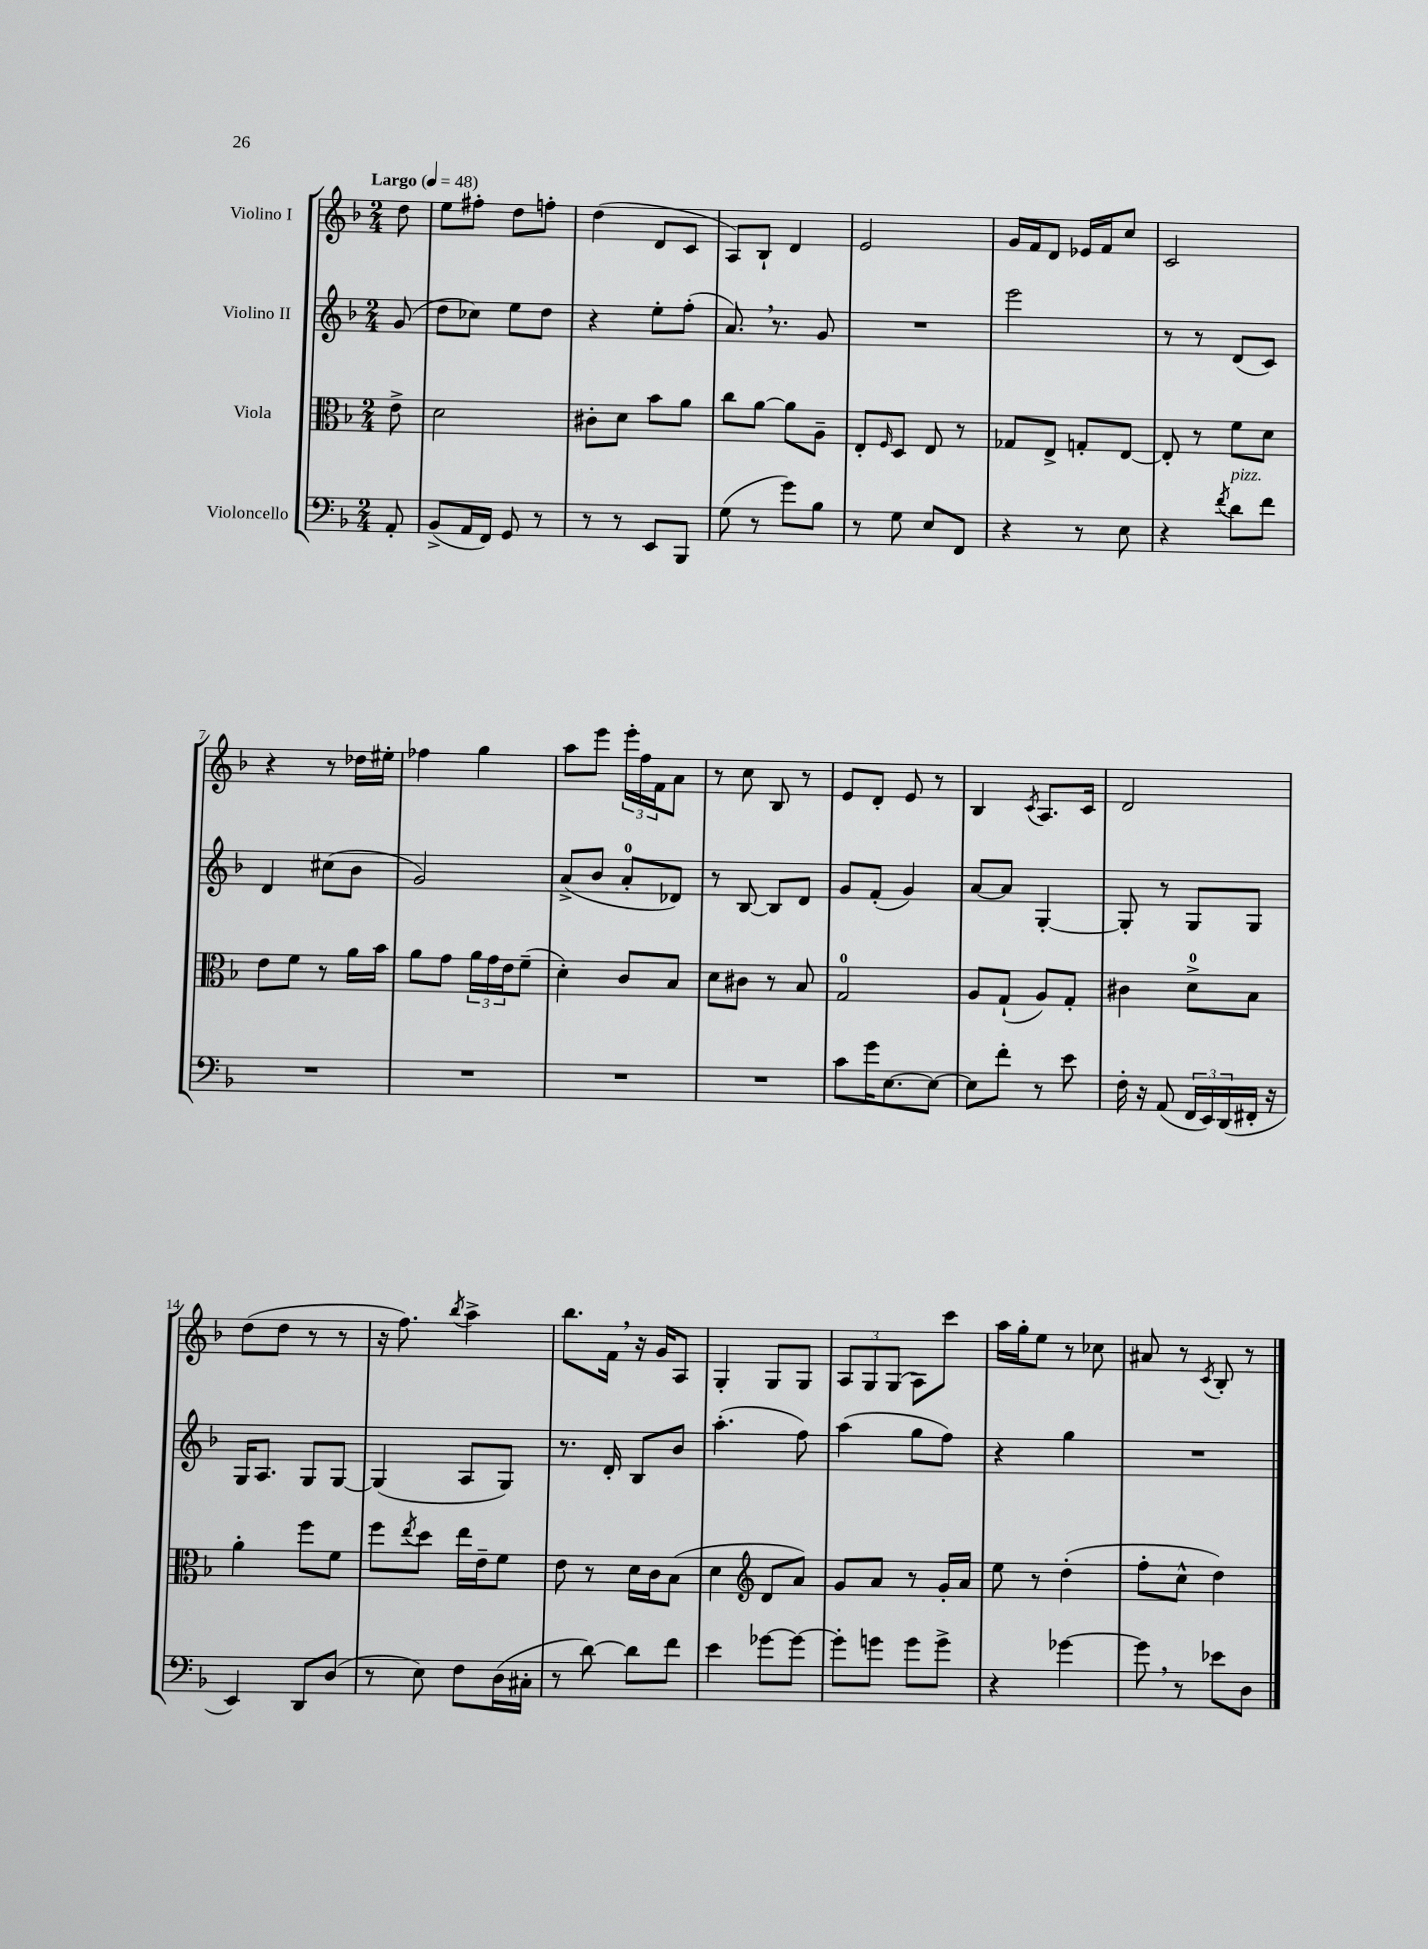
<<
\new StaffGroup <<
\new Staff = "s0" \with { instrumentName = "Violino I" } {
    \clef treble \key f \major \numericTimeSignature \time 2/4 \partial 8 \tempo "Largo" 4 = 48
    d''8 |
    e''8 fis''8-. d''8 f''8-. |
    d''4( d'8 c'8 |
    a8) bes8-! d'4 |
    e'2 |
    g'16 f'16 d'8 ees'16 f'16 c''8 |
    c'2 |
    r4 r8 des''16 eis''16-. |
    fes''4 g''4 |
    a''8 e'''8 \tuplet 3/2 { e'''16-. f''16 f'16 } a'8 |
    r8 c''8 bes8 r8 |
    e'8 d'8-. e'8 r8 |
    bes4 \acciaccatura { c'8 } a8. c'16 |
    d'2 |
    d''8( d''8 r8 r8 |
    r16 f''8.) \acciaccatura { bes''8 } a''4-> |
    bes''8. f'16 \breathe r16 g'16 a8 |
    g4-. g8 g8 |
    \tuplet 3/2 { a8 g8 g8( } a8) c'''8 |
    a''16 g''16-. e''8 r8 ces''8 |
    ais'8 r8 \acciaccatura { c'8 } bes8-. r8 \bar "|." |
}
\new Staff = "s1" \with { instrumentName = "Violino II" } {
    \clef treble \key f \major \numericTimeSignature \time 2/4 \partial 8
    g'8( |
    d''8 ces''8) e''8 d''8 |
    r4 e''8-. f''8-.( |
    a'8.) \breathe r8. g'8 |
    R2 |
    e'''2 |
    r8 r8 d'8( c'8) |
    d'4 cis''8( bes'8 |
    g'2) |
    a'8->( bes'8 a'8-0-. des'8) |
    r8 bes8~ bes8 d'8 |
    g'8 f'8-.( g'4) |
    a'8~ a'8 g4~-. |
    g8-. r8 g8 g8 |
    g16 a8. g8 g8~ |
    g4( a8 g8) |
    r8. d'16-. bes8 bes'8 |
    a''4.-.( f''8) |
    a''4( g''8 f''8) |
    r4 g''4 |
    R2 \bar "|." |
}
\new Staff = "s2" \with { instrumentName = "Viola" } {
    \clef alto \key f \major \numericTimeSignature \time 2/4 \partial 8
    e'8-> |
    d'2 |
    cis'8-. d'8 bes'8 a'8 |
    c''8 a'8~ a'8 a8-- |
    e8-. \grace { f16 } d8 e8 r8 |
    ges8 e8-> g8-. e8~ |
    e8-. r8 f'8 d'8 |
    e'8 f'8 r8 a'16 bes'16 |
    a'8 g'8 \tuplet 3/2 { a'16 g'16 e'16 } f'8--( |
    d'4-.) c'8 bes8 |
    d'8 cis'8 r8 bes8 |
    g2-0 |
    a8 g8-!( a8) g8-. |
    cis'4 d'8-0-> bes8 |
    a'4-. f''8 f'8 |
    f''8 \acciaccatura { e''8 } d''8 e''16 e'16-- f'8 |
    e'8 r8 d'16 c'16 bes8( |
    d'4 \clef treble d'8 a'8) |
    g'8 a'8 r8 g'16-. a'16 |
    e''8 r8 d''4-.( |
    f''8-. c''8-^ d''4) \bar "|." |
}
\new Staff = "s3" \with { instrumentName = "Violoncello" } {
    \clef bass \key f \major \numericTimeSignature \time 2/4 \partial 8
    a,8-. |
    bes,8->( a,16 f,16) g,8 r8 |
    r8 r8 e,8 bes,,8 |
    g8( r8 g'8) bes8 |
    r8 g8 e8 f,8 |
    r4 r8 e8 |
    r4 \acciaccatura { f'8 } d'8^\markup { \italic "pizz." } f'8 |
    R2 |
    R2 |
    R2 |
    R2 |
    c'8 g'16 e8.~ e8~ |
    e8 f'8-. r8 e'8 |
    f16-. r16 a,8( \tuplet 3/2 { f,16 e,16) d,16( } fis,16-. r16 |
    e,4) d,8 d8( |
    r8 e8) f8 d16( cis16-. |
    r8 d'8~) d'8 f'8 |
    e'4 ges'8~ ges'8~ |
    ges'8-. g'8 g'8 g'8-> |
    r4 ges'4~ |
    ges'8 \breathe r8 ees'8 d8 \bar "|." |
}
>>
>>
